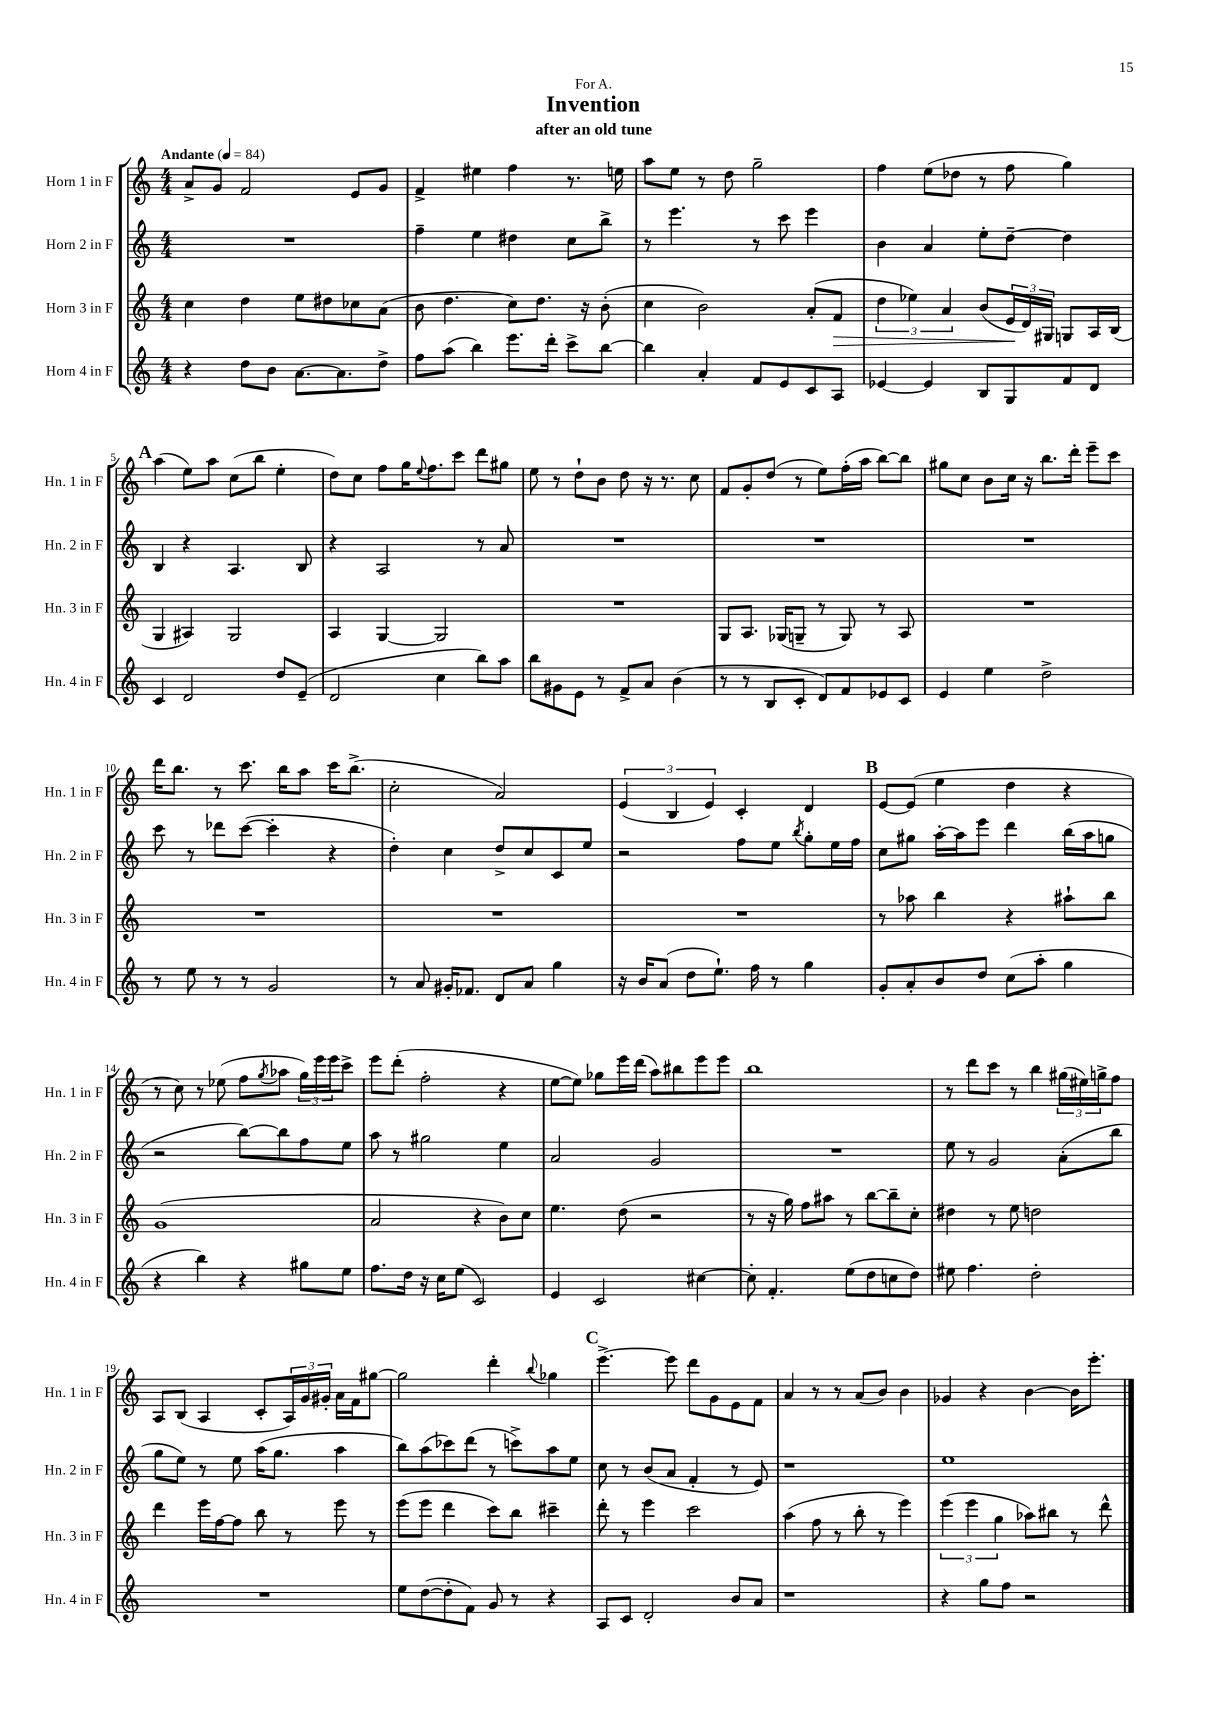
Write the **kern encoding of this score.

**kern	**kern	**dynam	**kern	**kern
*part4	*part3	*part3	*part2	*part1
*staff4	*staff3	*staff3	*staff2	*staff1
*I"Horn 4 in F	*I"Horn 3 in F	*	*I"Horn 2 in F	*I"Horn 1 in F
*I'Hn. 4 in F	*I'Hn. 3 in F	*	*I'Hn. 2 in F	*I'Hn. 1 in F
*clefG2	*clefG2	*	*clefG2	*clefG2
*k[]	*k[]	*	*k[]	*k[]
*M4/4	*M4/4	*	*M4/4	*M4/4
*MM84	*MM84	*	*MM84	*MM84
=1	=1	=1	=1	=1
!	!	!	!	!LO:TX:a:B:t=Andante
4r	4cc\	.	1r	8a^/L
.	.	.	.	8g/J
8dd\L	4dd\	.	.	2f/
8b\J	.	.	.	.
[8.a\L	8ee\L	.	.	.
.	8dd#X\	.	.	.
8.a\]	.	.	.	.
.	8cc-X\	.	.	8e/L
8dd^\J	(8a\J	.	.	8g/J
=2	=2	=2	=2	=2
8ff\L	8b\	.	4ff~\	4f^/
(8aa\J	4.dd\	.	.	.
4bb\)	.	.	4ee\	4ee#X\
8.eee\L	8cc\L)	.	4dd#X\	4ff\
.	8.dd\J	.	.	.
16ddd'\Jk	.	.	.	.
8ccc^\L	.	.	8cc\L	8.r
.	16r	.	.	.
[8bb\J	(8b'\	.	8bb^\J	.
.	.	.	.	16een\
=3	=3	=3	=3	=3
4bb\]	4cc\	.	8r	8aa\L
.	.	.	4.eee\	8ee\J
4a'/	2b\)	.	.	8r
.	.	.	.	8dd\
8f/L	.	.	8r	2gg~\
8e/	.	.	8ccc\	.
8c/	(8a'/L	.	4eee\	.
!	!	!LO:HP:b	!	!
8A/J	8f/J	>	.	.
=4	=4	=4	=4	=4
[4e-X/	6dd\	.	4b\	4ff\
.	6ee-X\)	.	.	.
4e-/]	.	.	4a/	(8ee\L
.	6a/	.	.	.
.	.	.	.	8dd-X\J
8B/L	(8b/L	.	8ee'\L	8r
8G/	24e/L	.	[8dd~\J	8ff\
.	24d/)	]	.	.
.	24G#X/JJ	.	.	.
8f/	8Gn/L	.	4dd\]	4gg\)
8d/J	16A/L	.	.	.
.	(16B/JJ	.	.	.
!!LO:LB:g=z
!!LO:REH:place=s1:t=A
=5	=5	=5	=5	=5
4c/	4G/	.	4B/	(4aa\
2d/	4A#X/)	.	4r	8ee\L)
.	.	.	.	8aa\J
.	2G/	.	4.A/	(8cc\L
.	.	.	.	8bb\J
8dd/L	.	.	.	4ee'\
(8e~/J	.	.	8B/	.
=6	=6	=6	=6	=6
2d/	4A/	.	4r	8dd\L)
.	.	.	.	8cc\J
.	[4G/	.	2A/	8ff\L
.	.	.	.	16gg\K
.	.	.	.	8qqee/
.	.	.	.	8.ff\
4cc\	2G/]	.	.	.
.	.	.	.	8ccc\J
8bb\L)	.	.	8r	8ddd\L
8aa\J	.	.	8a/	8gg#X\J
=7	=7	=7	=7	=7
8bb\L	1r	.	1r	8ee\
8g#X\	.	.	.	8r
8e\J	.	.	.	8dd`\L
8r	.	.	.	8b\J
8f^/L	.	.	.	8dd\
8a/J	.	.	.	16r
.	.	.	.	8.r
(4b\	.	.	.	.
.	.	.	.	8cc\
=8	=8	=8	=8	=8
8r	8G/L	.	1r	8f/L
8r	8.A/J	.	.	8g'/
8B/L	.	.	.	(8dd/J
.	(16G-X/KL	.	.	.
8c'/J	8Gn~/J	.	.	8r
8d/L)	8r	.	.	8ee\L)
8f/	8G/)	.	.	(16ff'\L
.	.	.	.	16aa\JJ
8e-X/	8r	.	.	[8bb\L)
8c/J	8A/	.	.	8bb\J]
=9	=9	=9	=9	=9
4e/	1r	.	1r	8gg#X\L
.	.	.	.	8cc\J
4ee\	.	.	.	8b\L
.	.	.	.	16cc\Jk
.	.	.	.	16r
2dd^\	.	.	.	8.bb\L
.	.	.	.	16ddd'\Jk
.	.	.	.	8eee~\L
.	.	.	.	8ccc\J
!!LO:LB:g=z
=10	=10	=10	=10	=10
8r	1r	.	8ccc\	16ddd\KL
.	.	.	.	8.bb\J
8ee\	.	.	8r	.
8r	.	.	8ddd-X\L	8r
8r	.	.	([8ccc\J	8.ccc\
2g/	.	.	4ccc'\]	.
.	.	.	.	16bb\KL
.	.	.	.	8aa\J
.	.	.	4r	16ccc\KL
.	.	.	.	(8.bb^\J
=11	=11	=11	=11	=11
8r	1r	.	4dd'\)	2cc'\
8a/	.	.	.	.
16g#X'/KL	.	.	4cc\	.
8.f-X/J	.	.	.	.
8d/L	.	.	8dd^/L	2a/)
8a/J	.	.	8cc/	.
4gg\	.	.	8c/	.
.	.	.	8ee/J	.
=12	=12	=12	=12	=12
16r	1r	.	2r	(6e/
16b/KL	.	.	.	.
(8a/J	.	.	.	.
.	.	.	.	6B/
8dd\L	.	.	.	.
.	.	.	.	6e/)
8.ee`\J)	.	.	.	.
.	.	.	8ff\L	4c'/
16ff\	.	.	.	.
8r	.	.	8ee\J	.
.	.	.	8qbb/	.
4gg\	.	.	8gg'\L	4d/
.	.	.	16ee\L	.
.	.	.	16ff\JJ	.
!!LO:REH:place=s1:t=B
=13	=13	=13	=13	=13
8g'/L	8r	.	8cc\L	[8e/L
8a'/	8aa-X\	.	8gg#X\J	(8e/J]
8b/	4bb\	.	[16aa'\LL	4ee\
.	.	.	16aa\J]	.
8dd/J	.	.	8eee\J	.
(8cc\L	4r	.	4ddd\	4dd\
8aa'\J	.	.	.	.
4gg\	8aa#X`\L	.	(16bb\LL	4r
.	.	.	16aa\J	.
.	8bb\J	.	8ggn\J	.
!!LO:LB:g=z
=14	=14	=14	=14	=14
4r	(1g	.	2r	8r
.	.	.	.	8cc\)
4bb\)	.	.	.	8r
.	.	.	.	(8ee-X\
4r	.	.	[8bb\L)	8ff\L
.	.	.	.	8qgg/
.	.	.	8bb\]	8aa-X\J
8gg#X\L	.	.	8ff\	24gg\LL)
.	.	.	.	24eee\
.	.	.	.	24eee\J
8ee\J	.	.	8ee\J	8ccc^\J
=15	=15	=15	=15	=15
8.ff\L	2a/	.	8aa\	8eee\L
.	.	.	8r	(8ddd'\J
16dd\Jk	.	.	.	.
16r	.	.	2gg#X\	2ff'\
16cc\KL	.	.	.	.
(8ee\J	.	.	.	.
2c/)	4r	.	.	.
.	8b\L)	.	4ee\	4r
.	8cc\J	.	.	.
=16	=16	=16	=16	=16
4e/	4.ee\	.	2a/	[8ee\L
.	.	.	.	8ee\J])
2c/	.	.	.	8gg-X\L
.	(8dd\	.	.	16eee\L
.	.	.	.	(16ddd\JJ
.	2r	.	2g/	8aa\L)
.	.	.	.	8bb#X\
[4cc#X\	.	.	.	8eee\
.	.	.	.	8eee\J
=17	=17	=17	=17	=17
8cc#'\]	8r	.	1r	1bb
4.f'/	16r	.	.	.
.	16gg\)	.	.	.
.	8ff\L	.	.	.
.	8aa#X\J	.	.	.
(8ee\L	8r	.	.	.
8dd\	[8bb\L	.	.	.
8ccn\	8bb~\]	.	.	.
8dd\J)	8cc'\J	.	.	.
=18	=18	=18	=18	=18
8ee#X\	4dd#X\	.	8ee\	8r
4.ff\	.	.	8r	8ddd\L
.	8r	.	2g/	8ccc\J
.	8ee\	.	.	8r
2dd'\	2ddn\	.	.	4bb\
.	.	.	(8a'\L	(24gg#X\LL
.	.	.	.	24ee#X\)
.	.	.	.	24ggn^\J
.	.	.	8bb\J	8ff\J
!!LO:LB:g=z
=19	=19	=19	=19	=19
1r	4ddd\	.	8gg\L	8A/L
.	.	.	8ee\J)	(8B/J
.	16eee\LL	.	8r	4A/
.	[16ff\J	.	.	.
.	8ff\J]	.	8ee\	.
.	8bb\	.	(16aa\KL	8c'/L
.	.	.	8.gg\J	.
.	8r	.	.	24A/L)
.	.	.	.	24g/
.	.	.	.	24g#X'/JJ
.	8eee\	.	4aa\	16a\LL
.	.	.	.	16f\J
.	8r	.	.	[8gg#X\J
=20	=20	=20	=20	=20
8ee\L	(8eee\L	.	8bb\L)	2gg#\]
([8dd\	8eee\J	.	(8aa\	.
8dd'\]	4ddd\	.	8ccc-X\)	.
8f\J)	.	.	(8ddd\J	.
8g/	8ccc\L)	.	8r	4ddd'\
8r	8bb\J	.	8cccn^\L)	.
.	.	.	.	8qqbb/
4r	4ccc#X~\	.	8aa\	4gg-X\
.	.	.	8ee\J	.
!!LO:REH:place=s1:t=C
=21	=21	=21	=21	=21
8A/L	8ddd'\	.	8cc\	[4.eee^\
8c/J	8r	.	8r	.
2d'/	4eee\	.	(8b/L	.
.	.	.	8a/J	8eee\]
.	2ccc\	.	4f'/	8ddd\L
.	.	.	.	8g\
8b/L	.	.	8r	8e\
8a/J	.	.	8e/)	8f\J
=22	=22	=22	=22	=22
1r	(4aa\	.	1r	4a/
.	8ff\	.	.	8r
.	8r	.	.	8r
.	8bb'\	.	.	(8a/L
.	8r	.	.	8b/J)
.	4eee\)	.	.	4b\
=23	=23	=23	=23	=23
4r	(6eee\	.	1ee	4g-X/
.	6eee\	.	.	.
8gg\L	.	.	.	4r
.	6gg\	.	.	.
8ff\J	.	.	.	.
2r	8aa-X\L)	.	.	[4b\
.	8bb#X\J	.	.	.
.	8r	.	.	16b\KL]
.	.	.	.	8.eee'\J
.	8ddd^^\	.	.	.
==	==	==	==	==
*-	*-	*-	*-	*-
